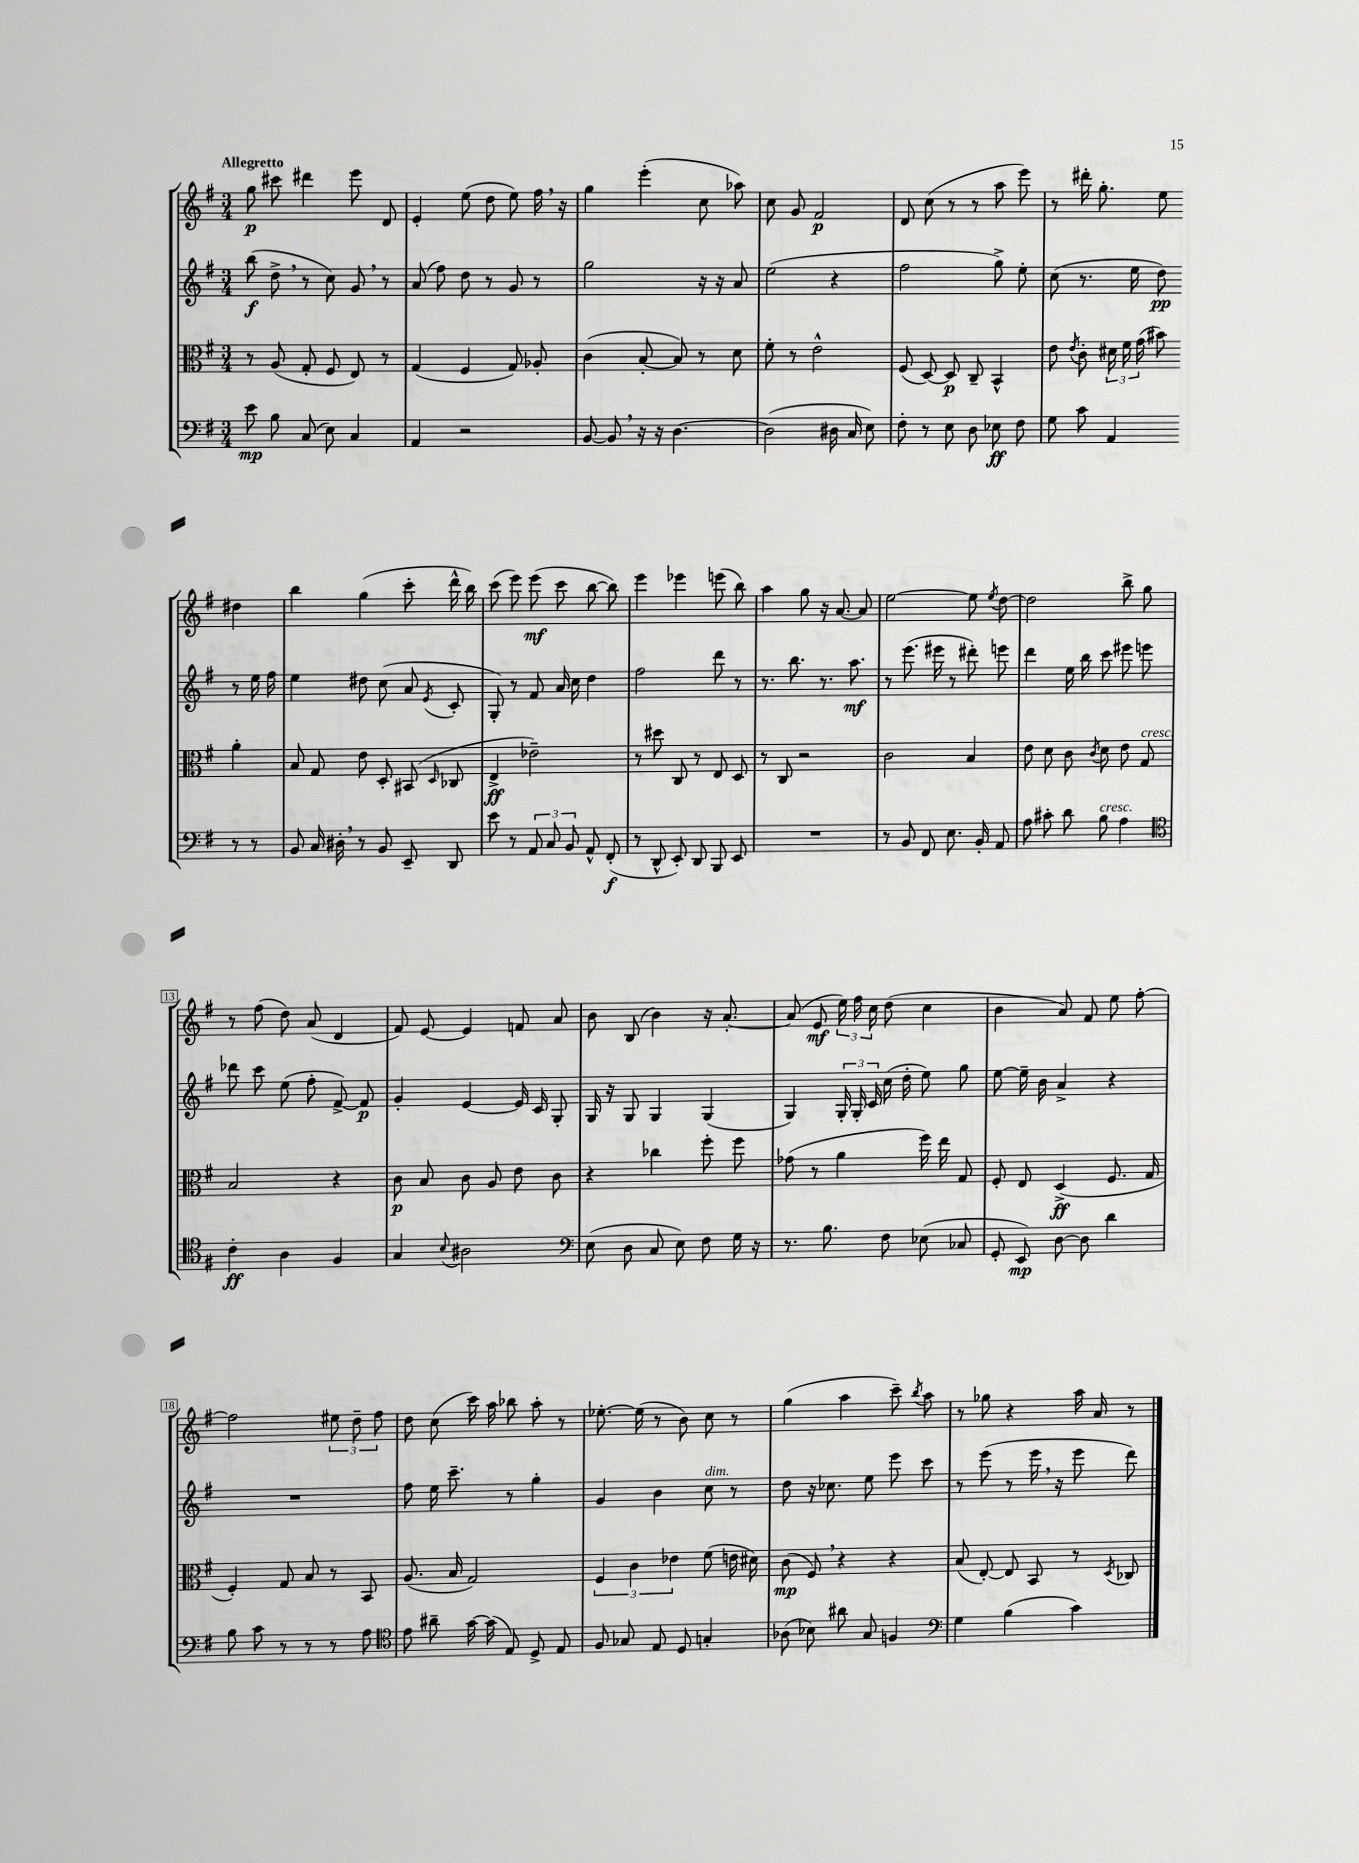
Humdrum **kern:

**kern	**dynam	**kern	**dynam	**kern	**dynam	**kern	**dynam
*part4	*part4	*part3	*part3	*part2	*part2	*part1	*part1
*staff4	*staff4	*staff3	*staff3	*staff2	*staff2	*staff1	*staff1
*clefF4	*	*clefC3	*	*clefG2	*	*clefG2	*
*k[f#]	*	*k[f#]	*	*k[f#]	*	*k[f#]	*
*M3/4	*	*M3/4	*	*M3/4	*	*M3/4	*
=1	=1	=1	=1	=1	=1	=1	=1
!	!	!	!	!	!	!LO:TX:a:B:t=Allegretto	!
8e\	mp	8r	.	(8bb\	f	8gg\	p
8B\	.	(8A/	.	8dd^,\	.	8ccc#X\	.
(8C/	.	8G'/	.	8r	.	4ddd#X\	.
8E\)	.	8F#/	.	8cc\)	.	.	.
4C/	.	8E/)	.	8g,/	.	8eee\	.
.	.	8r	.	8r	.	8d/	.
=2	=2	=2	=2	=2	=2	=2	=2
4AA/	.	(4G/	.	(8a/	.	4e'/	.
.	.	.	.	8ff#\)	.	.	.
2r	.	4F#/	.	8dd\	.	(8ee\	.
.	.	.	.	8r	.	8dd\	.
.	.	8G/)	.	8g/	.	8ee\)	.
.	.	8A-X'/	.	8r	.	16ff#,\	.
.	.	.	.	.	.	16r	.
=3	=3	=3	=3	=3	=3	=3	=3
[8BB/	.	(4c\	.	2gg\	.	4gg\	.
8BB,/]	.	.	.	.	.	.	.
16r	.	[8B'/	.	.	.	(4eee'\	.
16r	.	.	.	.	.	.	.
[4.D\	.	8B/])	.	.	.	.	.
.	.	8r	.	16r	.	8cc\	.
.	.	.	.	16r	.	.	.
.	.	8d\	.	8a/	.	8aa-X\)	.
=4	=4	=4	=4	=4	=4	=4	=4
(2D\]	.	8f#'\	.	(2ee\	.	8cc\	.
.	.	8r	.	.	.	8g/	.
.	.	2e^^\	.	.	.	2f#/	p
16D#X\	.	.	.	4r	.	.	.
16C/	.	.	.	.	.	.	.
8E\)	.	.	.	.	.	.	.
=5	=5	=5	=5	=5	=5	=5	=5
8F#'\	.	(8F#/	.	2ff#\	.	8d/	.
8r	.	[8D/)	.	.	.	(8cc\	.
8E\	.	8D/]	p	.	.	8r	.
8D\	.	8C~/	.	.	.	8r	.
8E-X\	ff	4BB^^/	.	8gg^\)	.	8aa\	.
8F#\	.	.	.	8ee'\	.	8eee\)	.
=6	=6	=6	=6	=6	=6	=6	=6
8G\	.	8e\	.	(8cc\	.	8r	.
.	.	8qe/	.	.	.	.	.
8c\	.	8c'\	.	8.r	.	16ddd#X'\	.
.	.	.	.	.	.	8.gg'\	.
4AA/	.	24d#X\	.	.	.	.	.
.	.	24f#\	.	.	.	.	.
.	.	.	.	16ee\	.	.	.
.	.	(24g\	.	.	.	.	.
.	.	8b#X\)	.	8dd\)	pp	8ee\	.
8r	.	4a'\	.	8r	.	4dd#X\	.
8r	.	.	.	16ee\	.	.	.
.	.	.	.	16ff#\	.	.	.
!!LO:LB:g=z
=7	=7	=7	=7	=7	=7	=7	=7
8BB/	.	8B/	.	4ee\	.	4bb\	.
16C/	.	8G/	.	.	.	.	.
16D#X',\	.	.	.	.	.	.	.
8r	.	8e\	.	8dd#X\	.	(4gg\	.
8BB/	.	8D'/	.	(8cc\	.	.	.
8EE~/	.	(8BB#X/	.	8a/	.	8ccc'\	.
.	.	16qqD/	.	8qe/	.	.	.
8DD/	.	8C-X/	.	8c'/	.	16ddd^^\	.
.	.	.	.	.	.	16bb\)	.
=8	=8	=8	=8	=8	=8	=8	=8
8e\	.	4E^/	ff	8G'/)	.	(8ccc\	.
8r	.	.	.	8r	.	8eee\)	.
12AA/	.	2e-X~\)	.	8f#/	.	(8eee\	mf
12C/	.	.	.	.	.	.	.
.	.	.	.	16a/	.	8ccc\	.
12BB/	.	.	.	.	.	.	.
.	.	.	.	16cc\	.	.	.
8AA^^/	.	.	.	4dd\	.	[8bb\	.
(8FF#'/	f	.	.	.	.	8bb\])	.
=9	=9	=9	=9	=9	=9	=9	=9
8r	.	8r	.	2ff#\	.	4eee\	.
8DD^^/	.	8dd#X\	.	.	.	.	.
8EE'/)	.	8C/	.	.	.	4eee-X\	.
8DD/	.	8r	.	.	.	.	.
8BBB/	.	8E/	.	8ddd\	.	(8eeen\	.
8EE/	.	8D/	.	8r	.	8bb\)	.
=10	=10	=10	=10	=10	=10	=10	=10
2.r	.	8r	.	8.r	.	4aa\	.
.	.	8C/	.	.	.	.	.
.	.	.	.	8.bb\	.	.	.
.	.	2r	.	.	.	8gg\	.
.	.	.	.	8.r	.	16r	.
.	.	.	.	.	.	[8.a/	.
.	.	.	.	8.aa\	mf	.	.
.	.	.	.	.	.	8a/]	.
=11	=11	=11	=11	=11	=11	=11	=11
8r	.	2c\	.	8r	.	[2ee\	.
8BB/	.	.	.	(8.eee\	.	.	.
8FF#/	.	.	.	.	.	.	.
.	.	.	.	16eee#X\	.	.	.
8.E\	.	.	.	8r	.	.	.
.	.	4B/	.	8ddd#X'\)	.	8ee\]	.
16BB'/	.	.	.	.	.	.	.
.	.	.	.	.	.	8qee/	.
8AA/	.	.	.	8eeen\	.	[8dd\	.
=12	=12	=12	=12	=12	=12	=12	=12
8A\	.	8e\	.	4ddd\	.	2dd\]	.
8c#X'\	.	8d\	.	.	.	.	.
8d\	.	8c\	.	16ee\	.	.	.
.	.	.	.	16bb\	.	.	.
.	.	8qc/	.	.	.	.	.
!LO:TX:a:i:t=cresc.	!	!	!	!	!	!	!
8B\	.	8d\	.	8ccc\	.	.	.
4A\	.	8e\	.	8eee#X\	.	8bb^\	.
!	!	!LO:TX:a:i:t=cresc.	!	!	!	!	!
.	.	8G/	.	8eeen\	.	8gg\	.
!!LO:LB:g=z
=13	=13	=13	=13	=13	=13	=13	=13
*clefC4	*	*	*	*	*	*	*
4c'\	ff	2B/	.	8ddd-X\	.	8r	.
.	.	.	.	8ccc\	.	(8ff#\	.
4A\	.	.	.	(8ee\	.	8dd\)	.
.	.	.	.	8ff#'\	.	(8a/	.
4F#/	.	4r	.	[8f#^/)	.	4d/	.
.	.	.	.	8f#/]	p	.	.
=14	=14	=14	=14	=14	=14	=14	=14
4G/	.	8c\	p	4g'/	.	8f#/)	.
.	.	8B/	.	.	.	[8e/	.
8qqB/	.	.	.	.	.	.	.
2A#X\	.	8c\	.	[4e/	.	4e/]	.
.	.	8A/	.	.	.	.	.
.	.	8e\	.	16e/]	.	8fn/	.
.	.	.	.	16c/	.	.	.
.	.	8c\	.	8G'/	.	8a/	.
=15	=15	=15	=15	=15	=15	=15	=15
*clefF4	*	*	*	*	*	*	*
(8E\	.	4r	.	16G/	.	8b\	.
.	.	.	.	16r	.	.	.
8D\	.	.	.	8G/	.	(8B/	.
8C/	.	4cc-X\	.	4G/	.	4b\)	.
8E\)	.	.	.	.	.	.	.
8F#\	.	8ff#'\	.	(4G/	.	16r	.
.	.	.	.	.	.	[8.a'/	.
16G\	.	8ff#\	.	.	.	.	.
16r	.	.	.	.	.	.	.
=16	=16	=16	=16	=16	=16	=16	=16
8.r	.	(8g-X\	.	4G/)	.	(8a/]	.
.	.	8r	.	.	.	8e/	mf
8.B\	.	.	.	.	.	.	.
.	.	4a\	.	24G'/	.	24ee\)	.
.	.	.	.	24G'/	.	24ff#\	.
.	.	.	.	24c/	.	24cc\	.
8F#\	.	.	.	(16cc\	.	(8dd\	.
.	.	.	.	16dd'\	.	.	.
(8E-X\	.	16ff#\)	.	8ee\)	.	4cc\	.
.	.	16ee\	.	.	.	.	.
8C-X/	.	8G/	.	8gg\	.	.	.
=17	=17	=17	=17	=17	=17	=17	=17
8GG'/	.	8F#'/	.	[8ee\	.	4b\	.
8EE/)	mp	8E/	.	16ee~\]	.	.	.
.	.	.	.	16b\	.	.	.
[8D\	.	(4D^/	ff	4a^/	.	8a/)	.
8D\]	.	.	.	.	.	8f#/	.
4d\	.	8.F#/	.	4r	.	8ee\	.
.	.	.	.	.	.	[8ff#'\	.
.	.	16G/	.	.	.	.	.
!!LO:LB:g=z
=18	=18	=18	=18	=18	=18	=18	=18
8B\	.	4F#'/)	.	2.r	.	2ff#\]	.
8c\	.	.	.	.	.	.	.
8r	.	8G/	.	.	.	.	.
8r	.	8B/	.	.	.	.	.
8r	.	8r	.	.	.	12ee#X\	.
.	.	.	.	.	.	12dd~\	.
8A\	.	8BB/	.	.	.	.	.
.	.	.	.	.	.	12ff#\	.
=19	=19	=19	=19	=19	=19	=19	=19
*clefC4	*	*	*	*	*	*	*
8e\	.	(8.A/	.	8ff#\	.	8dd\	.
8a#X~\	.	.	.	16ee\	.	(8cc\	.
.	.	16B/	.	8.ccc~\	.	.	.
[16g\	.	2G/)	.	.	.	16ccc\)	.
(16g\]	.	.	.	.	.	16aa\	.
8E/)	.	.	.	8r	.	8bb-X\	.
8D^/	.	.	.	4gg'\	.	8aa'\	.
8E/	.	.	.	.	.	8r	.
=20	=20	=20	=20	=20	=20	=20	=20
8F#/	.	6F#/	.	4g/	.	[8.ee-X'\	.
8G-X/	.	.	.	.	.	.	.
.	.	6c\	.	.	.	.	.
.	.	.	.	.	.	(16ee-\]	.
8E/	.	.	.	4b\	.	8r	.
.	.	6e-X\	.	.	.	.	.
8D/	.	.	.	.	.	8b\)	.
!	!	!	!	!LO:TX:a:i:t=dim.	!	!	!
4Gn'/	.	(8f#\	.	8cc\	.	8cc\	.
.	.	16en\	.	8r	.	8r	.
.	.	16d#X\)	.	.	.	.	.
=21	=21	=21	=21	=21	=21	=21	=21
(8A-X\	.	(8c\	mp	8dd\	.	(4gg\	.
8B-X\)	.	8F#,/)	.	16r	.	.	.
.	.	.	.	8.cc-X\	.	.	.
8a#X\	.	4r	.	.	.	4aa\	.
8G/	.	.	.	8ee\	.	.	.
4Fn/	.	4r	.	8eee\	.	8ccc~\)	.
.	.	.	.	.	.	8qbb/	.
.	.	.	.	8ccc\	.	8aa\	.
=22	=22	=22	=22	=22	=22	=22	=22
*clefF4	*	*	*	*	*	*	*
4G\	.	(8B/	.	8r	.	8r	.
.	.	[8E'/)	.	(8eee\	.	8gg-X\	.
(4B\	.	8E/]	.	8r	.	4r	.
.	.	8BB/	.	16eee,\	.	.	.
.	.	.	.	16r	.	.	.
4c\)	.	8r	.	8eee\	.	16aa\	.
.	.	.	.	.	.	16a/	.
.	.	8qD/	.	.	.	.	.
.	.	8C-X/	.	8ddd\)	.	8r	.
==	==	==	==	==	==	==	==
*-	*-	*-	*-	*-	*-	*-	*-
